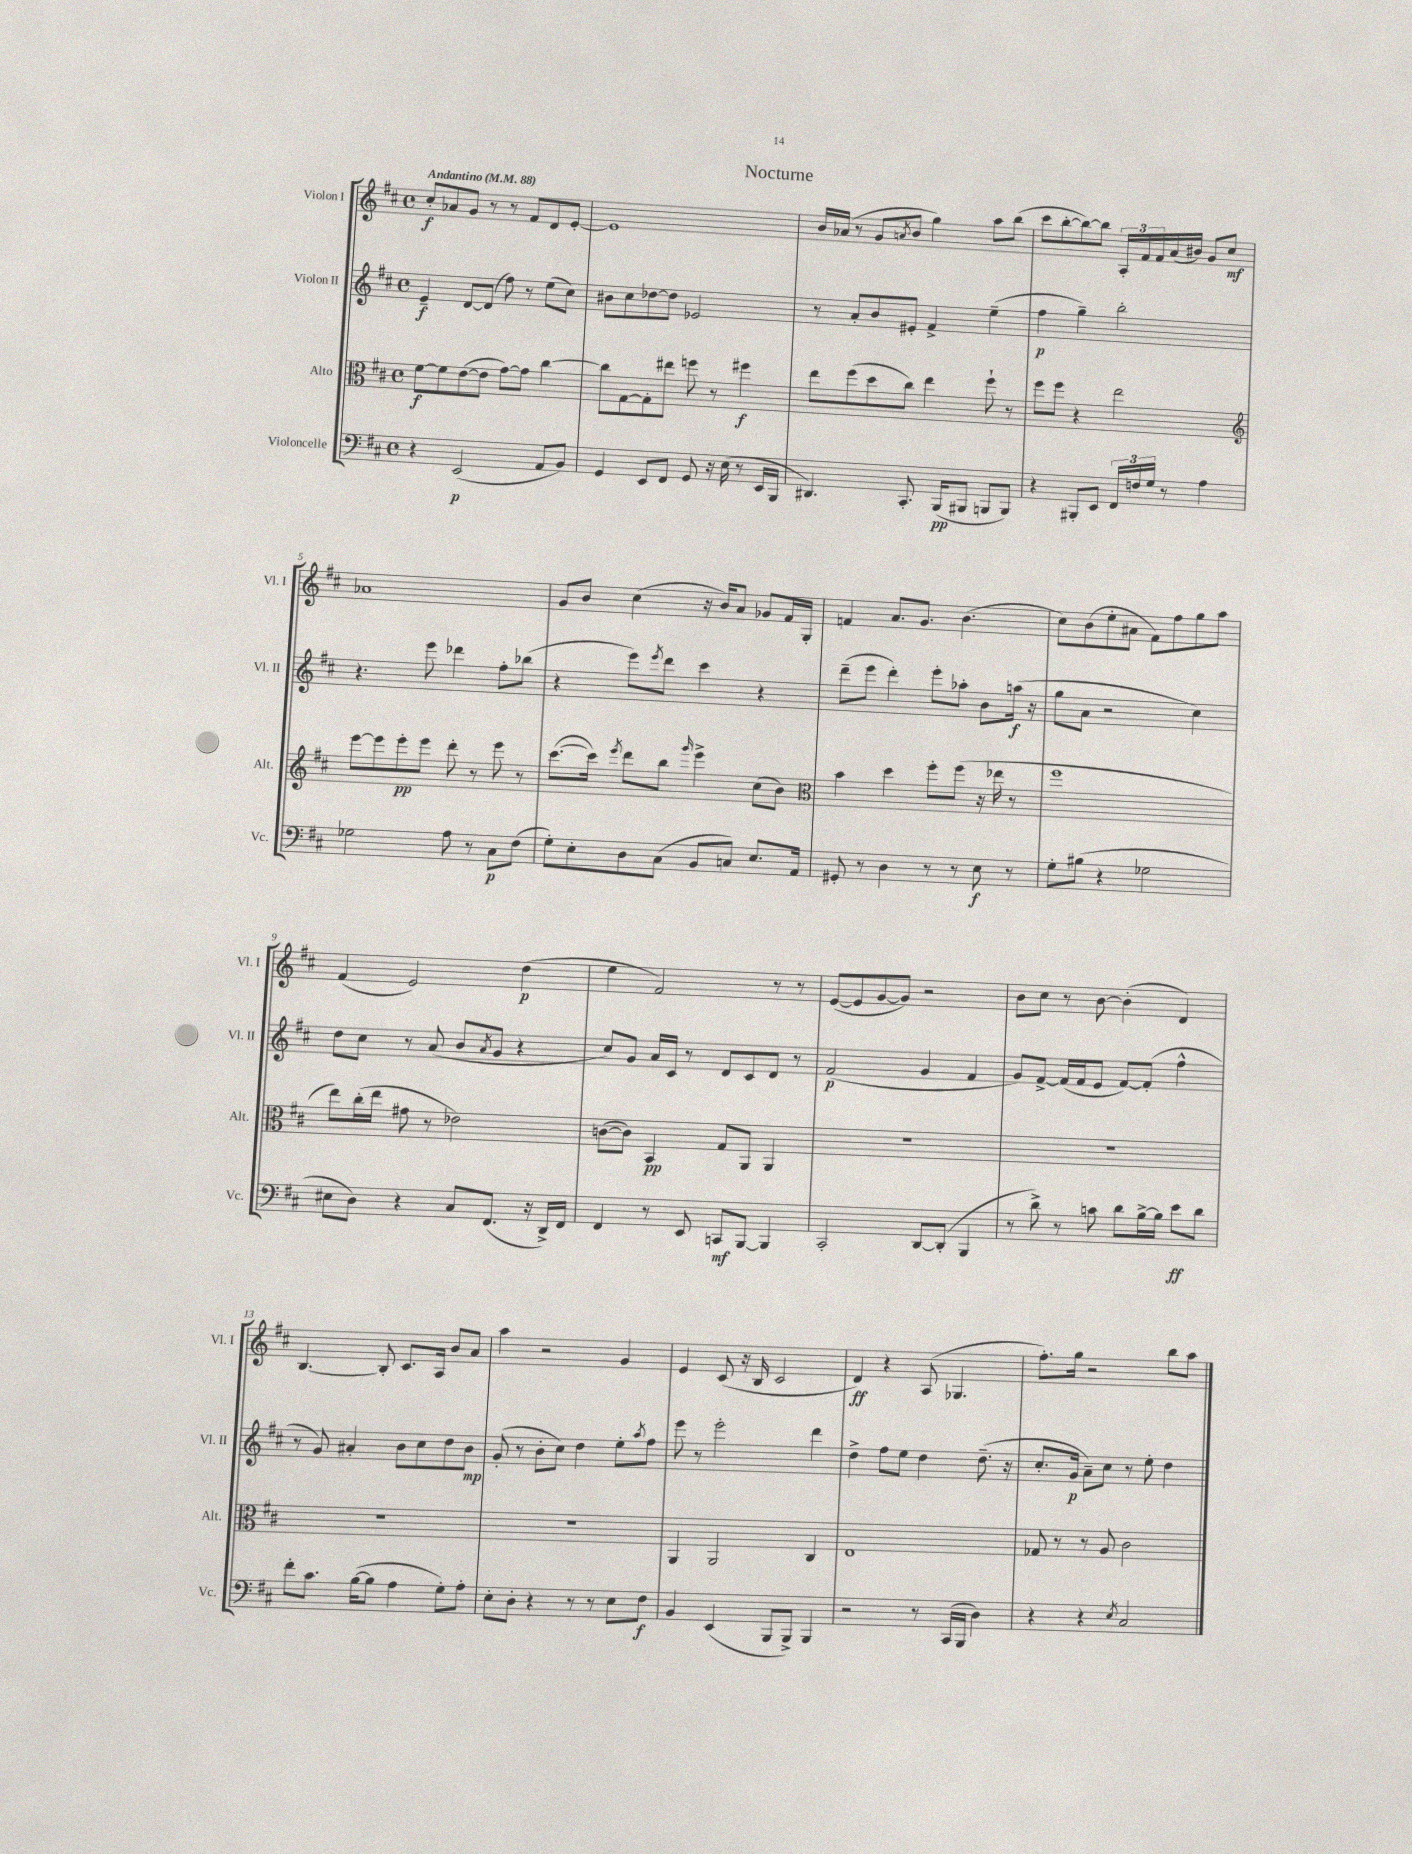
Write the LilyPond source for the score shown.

\header { title = "Nocturne" }
<<
\new StaffGroup <<
\new Staff = "s0" \with { instrumentName = "Violon I" shortInstrumentName = "Vl. I" } {
    \clef treble \key d \major \defaultTimeSignature \time 4/4 \tempo "Andantino" 4 = 88
    cis''8-.\f aes'8 g'8 r8 r8 fis'8 d'8 e'8~-. |
    e'1 |
    b'16 aes'16( r8 g'8 \acciaccatura { a'8 } b'8 g''4) a''8 b''8( |
    cis'''8 b''8~-. b''8~) b''8 \tuplet 3/2 { a16-. fis'16 fis'16 } a'16( bis'16) g'8 cis''8\mf |
    aes'1 |
    g'8 b'8 cis''4( r16 b'16) a'8 ges'8 fis'16 g16-. |
    f'4 a'8. g'8. b'4.( |
    cis''8) b'8( e''8-. ais'8 fis'8) fis''8 g''8 a''8 |
    fis'4( e'2) d''4\p( |
    e''4 fis'2) r8 r8 |
    e'8~( e'8 g'8~ g'8) r2 |
    b'8 cis''8 r8 b'8~ b'4-.( d'4) |
    b4.~ b8-. cis'8. a16 b'8 a'8 |
    a''4 r2 g'4 |
    e'4 cis'8( r16 b16 cis'2 |
    d'4\ff) r4 a8( ges4. |
    fis''8.-.) g''16 r2 b''8 a''8 \bar "|." |
}
\new Staff = "s1" \with { instrumentName = "Violon II" shortInstrumentName = "Vl. II" } {
    \clef treble \key d \major \defaultTimeSignature \time 4/4
    e'4--\f d'8~ d'8( fis''8) r8 e''8( cis''8) |
    bis'8 cis''8 des''8~ des''8 ees'2 |
    r8 a'8-. b'8 eis'8-. fis'4-> e''4--( |
    fis''4\p g''4--) b''2-. |
    r4. e'''8 des'''4 fis''8-. bes''8( |
    r4 e'''8) \acciaccatura { e'''8 } d'''8 cis'''4 r4 |
    d'''8--( e'''8 d'''4-.) e'''8-. aes''8-. b'8 a''16\f( r16 |
    g''8 a'8 r2 cis''4) |
    d''8 cis''8 r8 a'8( b'8 \acciaccatura { a'8 } g'8 r4 |
    cis''8) g'8 a'16 cis'16 r8 d'8 cis'8 d'8 r8 |
    fis'2\p( g'4 fis'4 |
    g'8) fis'8~-> fis'16( fis'16 e'8 fis'8~) fis'8-.( fis''4-^ |
    r8 g'8) ais'4-. b'8 cis''8 d''8 b'8\mp |
    g'8-.( r8 b'8-. cis''8) d''4 e''8-. \acciaccatura { a''8 } fis''8 |
    e'''8 r8 e'''2-. d'''4 |
    d''4-> fis''8 e''8 d''4 d''8.--( r16 |
    cis''8.-. g'16\p a'8--) cis''8 r8 e''8-. d''4 \bar "|." |
}
\new Staff = "s2" \with { instrumentName = "Alto" shortInstrumentName = "Alt." } {
    \clef alto \key d \major \defaultTimeSignature \time 4/4
    fis'8~\f fis'8 e'8~( e'8 g'8~) g'8 cis''4~ |
    cis''8 g8~ g8-. eis''8 f''8 r8 fis''4\f |
    e''8 fis''8( d''8 cis''8) e''4 fis''8-! r8 |
    fis''8 fis''8 r4 e''2 |
    \clef treble e'''8~ e'''8 e'''8-.\pp e'''8 d'''8-. r8 e'''8 r8 |
    cis'''8.~( cis'''16) \acciaccatura { e'''8 } d'''8 b''8 \grace { g'''16 } e'''4-> cis''8( b'8) |
    \clef alto b'4 d''4 fis''8-. fis''8( r16 ees''16 r8 |
    fis''1 |
    e''8) cis''16-.( e''16 gis'8 r8 ees'2) |
    c'8~( c'8) b,4\pp g8 a,8 a,4 |
    R1 |
    R1 |
    R1 |
    R1 |
    a,4 a,2 cis4 |
    e1 |
    ges8 r8 r8 a8 cis'2 \bar "|." |
}
\new Staff = "s3" \with { instrumentName = "Violoncelle" shortInstrumentName = "Vc." } {
    \clef bass \key d \major \defaultTimeSignature \time 4/4
    r4 e,2\p( a,8 b,8) |
    g,4 e,8 fis,8 g,8 r16 e16( r8 e,16 b,,16 |
    dis,4.) cis,8.-. b,,16\pp( bis,,8 b,,8 b,,8) |
    r4 bis,,8-. e,8 \tuplet 3/2 { fis,16 f16 g16 } r8 a4 |
    ges2 a8 r8 cis8\p fis8( |
    g8-.) e8-. d8 cis8( b,8 c8) e8. a,16 |
    gis,8-. r8 d4 r8 r8 e8\f r8 |
    g8-. bis8( r4 ges2 |
    eis8 d8) r4 cis8 fis,8.( r16 d,16->) fis,16 |
    fis,4 r8 e,8 c,8\mf b,,8~ b,,4 |
    cis,2-. d,8~ d,8-.( b,,4 |
    r8 d'8->) r8 c'8 d'8 b16~-> b16 e'8\ff d'8 |
    fis'8-. cis'8. b16~( b8 a4 g8-.) a8-. |
    e8-. d8-. r4 r8 r8 e8 fis8\f |
    b,4 e,4( b,,8 b,,8->) b,,4 |
    r2 r8 cis,16( b,,16 d4) |
    r4 r4 \acciaccatura { e8 } cis2 \bar "|." |
}
>>
>>
